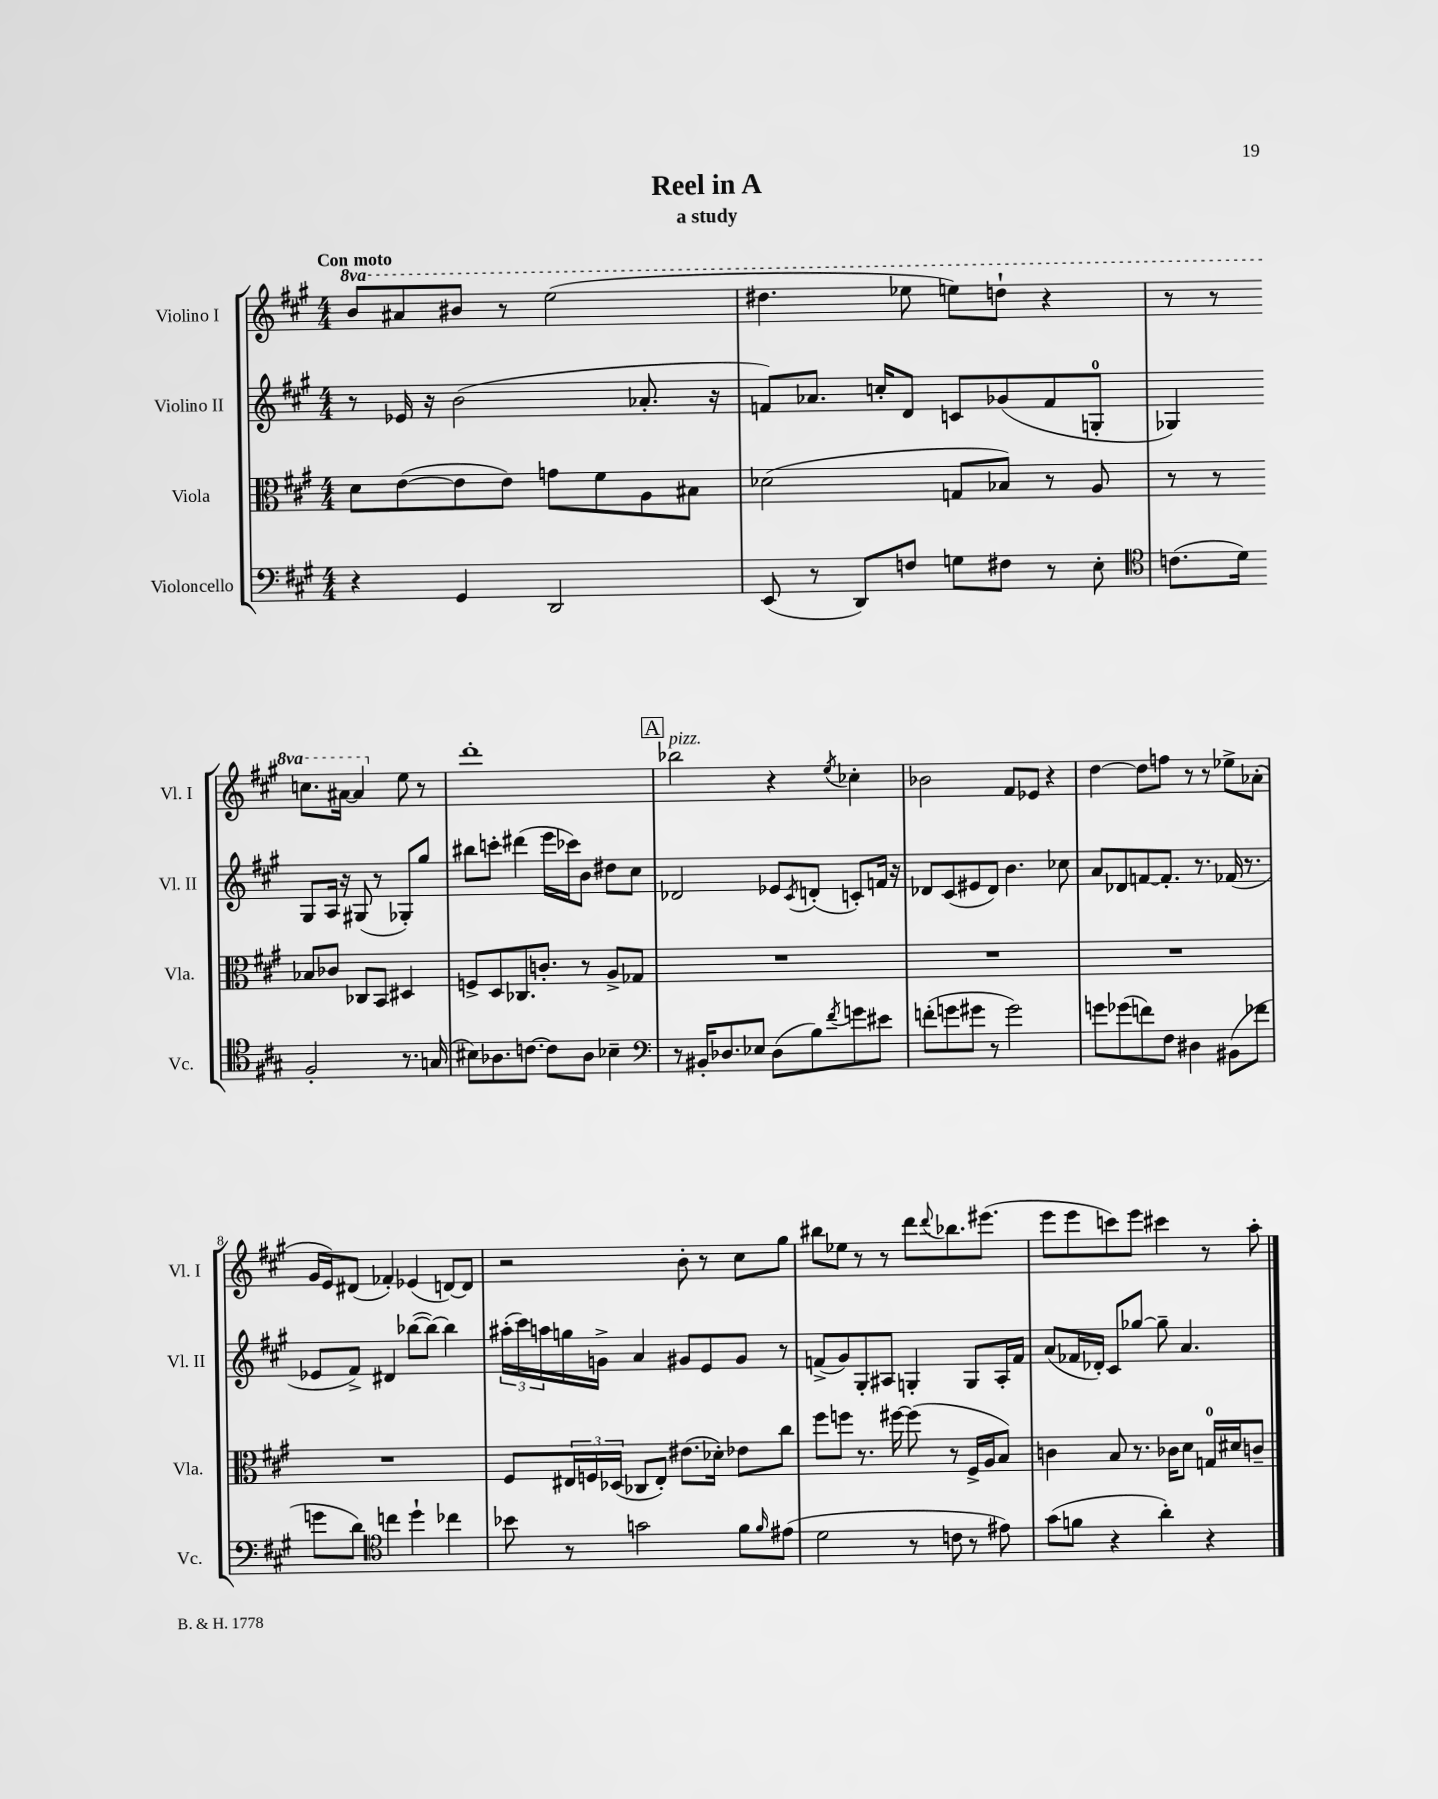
\header { title = "Reel in A" subtitle = "a study" }
<<
\new StaffGroup <<
\new Staff = "s0" \with { instrumentName = "Violino I" shortInstrumentName = "Vl. I" } {
    \clef treble \key a \major \numericTimeSignature \time 4/4 \set Staff.ottavationMarkups = #ottavation-simple-ordinals \tempo "Con moto"
    \ottava #1 b''8 ais''8 bis''8 r8 e'''2( |
    dis'''4. ees'''8 e'''8) d'''8-! r4 |
    r8 r8 c'''8. ais''16~ ais''4 \ottava #0 e''8 r8 |
    d'''1-. |
    \mark \markup { \box "A" } bes''2^\markup { \italic "pizz." } r4 \acciaccatura { e''8 } ces''4-. |
    bes'2 fis'8 ees'8 r4 |
    d''4~ d''8 f''8 r8 r8 ees''8-> aes'8-.( |
    gis'16 e'16) dis'8( fes'4-.) ees'4( d'8~) d'8 |
    r2 b'8-. r8 cis''8 gis''8 |
    bis''8 ees''8 r8 r8 d'''8 \appoggiatura { d'''8 } bes''8. eis'''8.( |
    e'''8 e'''8 c'''8) e'''8 cis'''4 r8 a''8-. \bar "|." |
}
\new Staff = "s1" \with { instrumentName = "Violino II" shortInstrumentName = "Vl. II" } {
    \clef treble \key a \major \numericTimeSignature \time 4/4
    r8 ees'16 r16 b'2( aes'8.-. r16 |
    f'8) aes'8. c''16-. d'8 c'8 ges'8( f'8 g8-0-. |
    ges4) ges8 a16 r16 gis8( r8 ges8-.) gis''8 |
    bis''8 c'''8-. dis'''4( e'''16 ces'''16) b'8 dis''8 cis''8 |
    \mark \markup { \box "A" } des'2 ees'8 \acciaccatura { cis'8 } d'8-.( c'8-.) f'16 r16 |
    des'8 cis'8( eis'8 des'8) b'4. ces''8 |
    a'8 des'8 f'8~ f'8.-. r8. fes'16( r8. |
    ees'8 fis'8->) dis'4 bes''8~( bes''8~) bes''4 |
    \tuplet 3/2 { ais''16-.( cis'''16) a''16 } g''16 g'16-> a'4 gis'8 e'8 gis'8 r8 |
    f'8->( gis'8) gis8-. ais8 g4-. g8 ais16-. f'16 |
    a'8( fes'16 des'16-.) cis'8 ges''8~ ges''8-- a'4. \bar "|." |
}
\new Staff = "s2" \with { instrumentName = "Viola" shortInstrumentName = "Vla." } {
    \clef alto \key a \major \numericTimeSignature \time 4/4
    d'8 e'8~( e'8 e'8) g'8 fis'8 a8 bis8 |
    des'2( g8 bes8) r8 a8 |
    r8 r8 bes8 ces'8 ces8 b,8 dis4 |
    f8-> d8 ces8. c'8.-. r8 a8-> ges8 |
    \mark \markup { \box "A" } R1 |
    R1 |
    R1 |
    R1 |
    fis8 \tuplet 3/2 { eis16 f16 des16( } ces8 eis8-.) eis'8.( des'16-.) ees'8 cis''8 |
    fis''8 f''8 r8. fis''16~ fis''8( r8 fis16-> a16 b8) |
    c'4 b8 r8. ces'16 d'8 g16-0 dis'16 c'8-- \bar "|." |
}
\new Staff = "s3" \with { instrumentName = "Violoncello" shortInstrumentName = "Vc." } {
    \clef bass \key a \major \numericTimeSignature \time 4/4
    r4 gis,4 d,2 |
    e,8( r8 d,8) f8 g8 fis8 r8 e8-. |
    \clef tenor c'8.( d'16) fis2-. r8. g16( |
    bis8) aes8. c'8.~ c'8 aes8 bes4-- |
    \mark \markup { \box "A" } \clef bass r8 bis,16-. des8. ees8 des8( b8) \acciaccatura { fis'8 } g'8 eis'8 |
    f'8-.( g'8 gis'8 r8 gis'2) |
    g'8 ges'8( f'8) fis8 dis4 bis,8( fes'8 |
    g'8 d'8) \clef tenor c''4 d''4-! ces''4 |
    bes'8 r8 g'2 fis'8 \grace { fis'16 } eis'8( |
    d'2 r8 c'8 r8 eis'8) |
    gis'8( f'8 r4 a'4-.) r4 \bar "|." |
}
>>
>>
